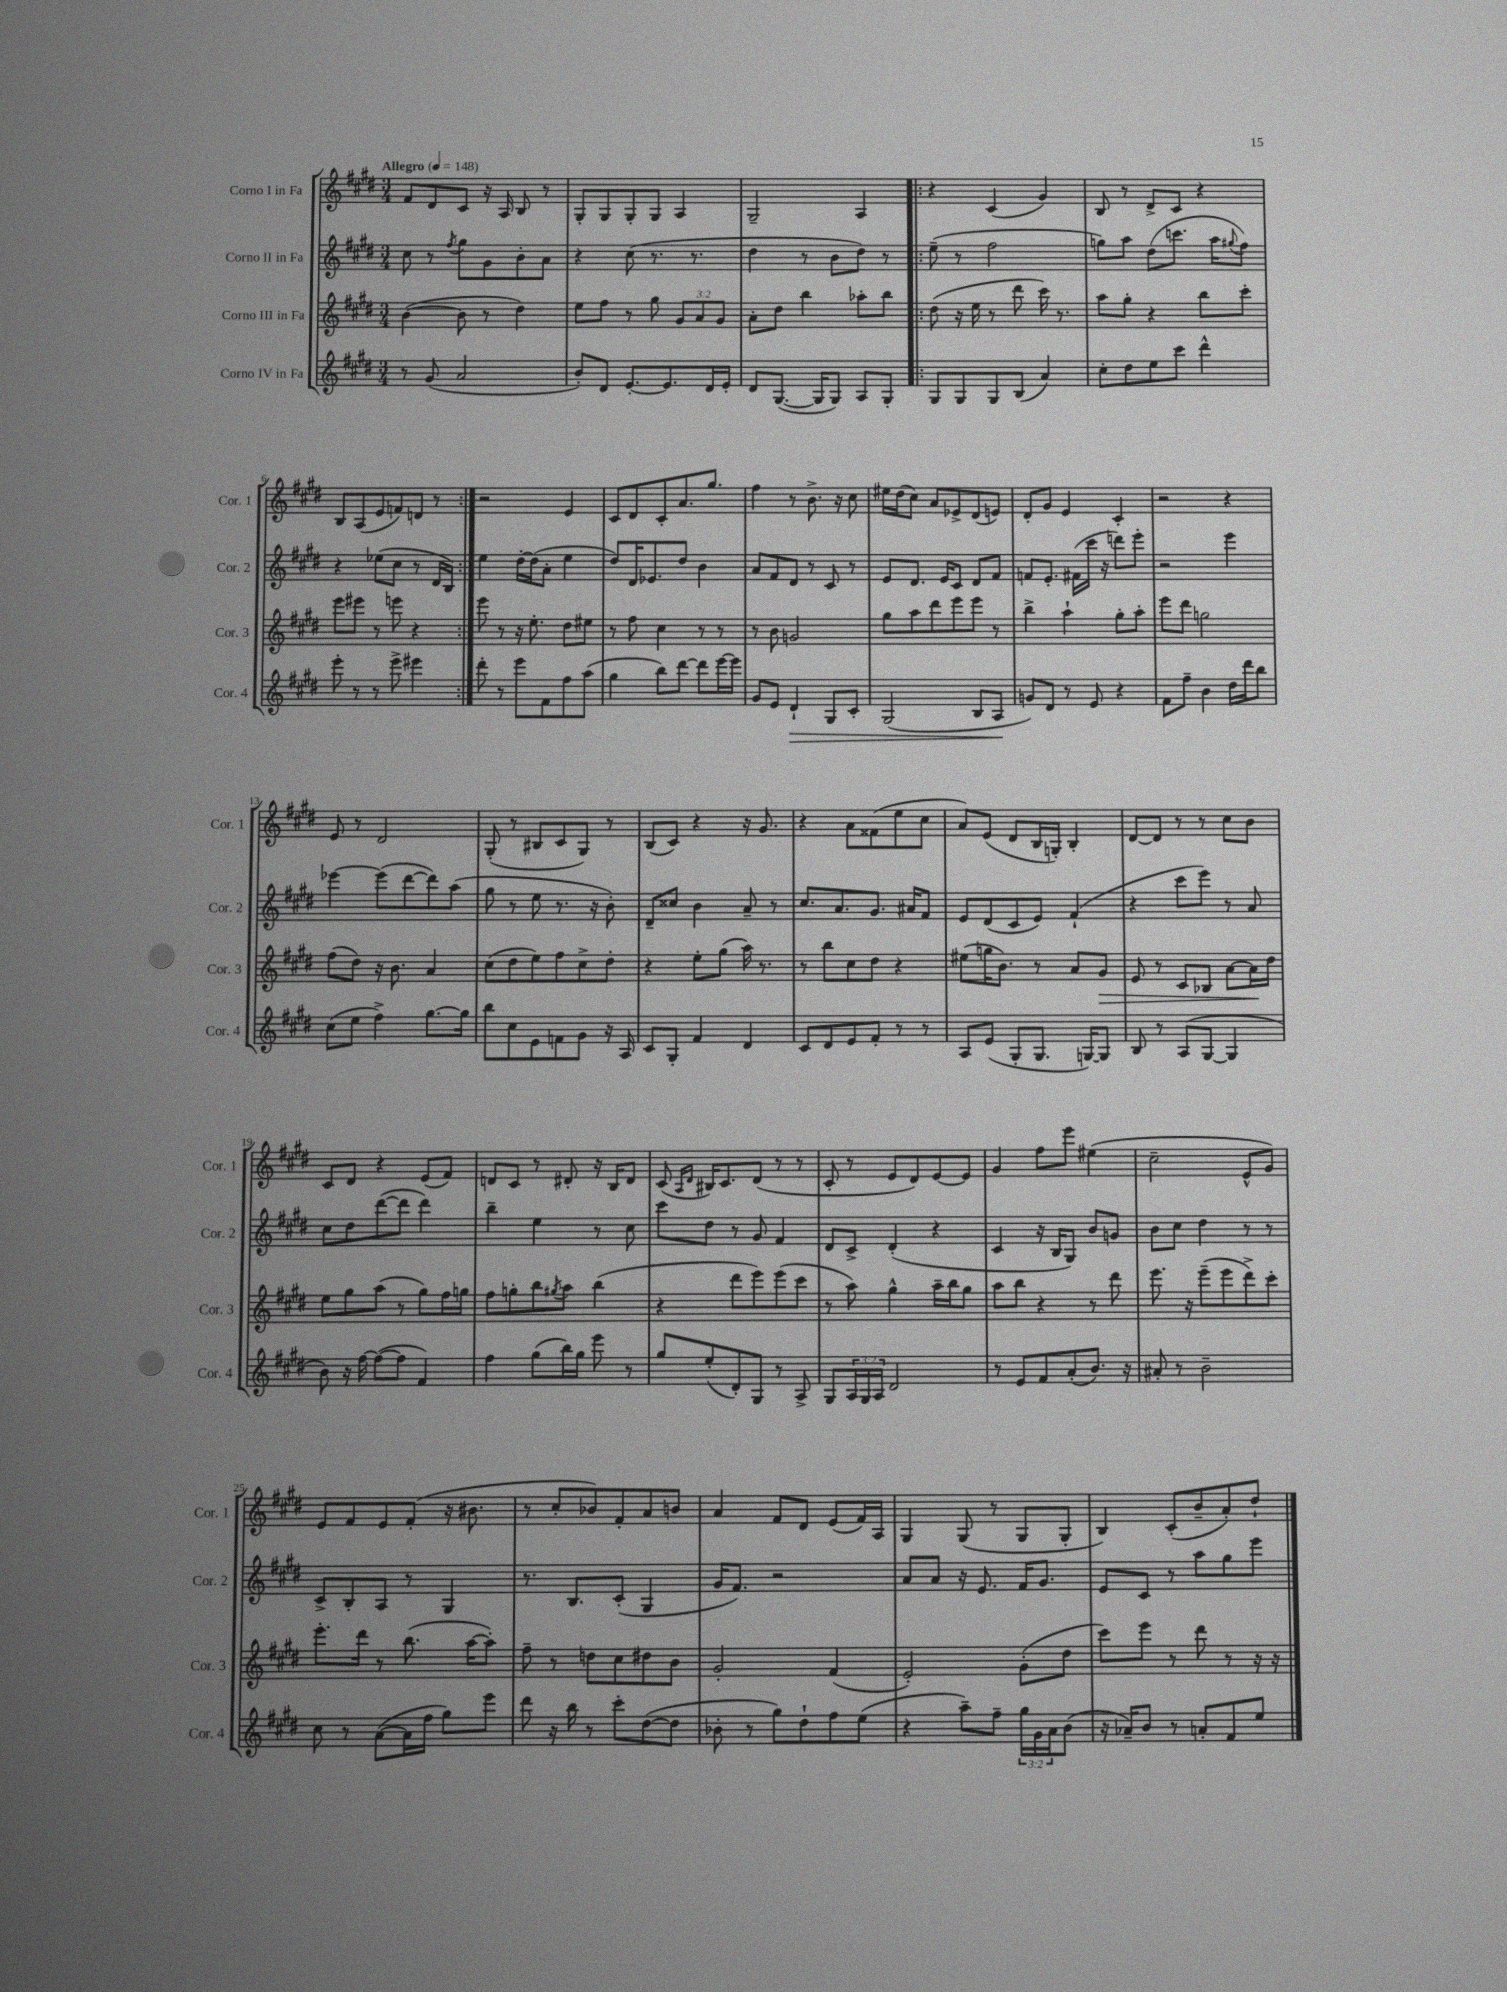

**kern	**kern	**kern	**kern
*staff4	*staff3	*staff2	*staff1
*clefG2	*clefG2	*clefG2	*clefG2
*k[f#c#g#d#]	*k[f#c#g#d#]	*k[f#c#g#d#]	*k[f#c#g#d#]
*M3/4	*M3/4	*M3/4	*M3/4
*MM148	*MM148	*MM148	*MM148
8r	([4b	8cc#	8f#
(8g#	.	8r	8d#
.	.	8qff#	.
2a	8b]	8gg#	8c#
.	8r	8g#	16r
.	.	.	16A
.	4dd#)	8b'	8B
.	.	8a	8r
=	=	=	=
8b')	8ee	4r	8G#'
8d#	8ff#	.	8G#
[8.e'	8r	(8cc#	8G#'
.	8gg#	8.r	8G#
8.e]	.	.	.
.	12g#	.	4A
.	.	8.r	.
.	12a	.	.
16d#	.	.	.
.	12g#	.	.
16e'	.	.	.
=	=	=	=
8d#	8a'	4dd#	2G#~
([8.G#	8dd#	.	.
.	4bb	8r	.
16G#]	.	.	.
8G#)	.	8b	.
8A	8aa-'	8dd#)	4A
8G#'	8bb	8r	.
=!|:	=!|:	=!|:	=!|:
8G#	(8dd#	(8ee~	4r
8G#	16r	8r	.
.	16ee	.	.
8G#	8r	2ff#	(4c#
(8B	8ddd#	.	.
4a)	16ccc#)	.	4g#)
.	8.r	.	.
=	=	=	=
8cc#'	8aa	8gg)	8B
8dd#	8gg#'	8aa	8r
8ee	4r	(8dd#	8d#^
8ccc#	.	8.ccc	8c#
4ddd#^^	8bb	.	4r
.	.	16aa	.
.	.	8qqgg#	.
.	8ccc#'	8ff#)	.
=	=	=	=
8eee'	8eee	4r	8B
8r	8eee#	.	(8A
8r	8r	(8ee-	8e
8eee^	8eee	8cc#	8f)
4eee#	4r	8r	8d
.	.	16d#	8r
.	.	16B)	.
=:|!	=:|!	=:|!	=:|!
8ddd#'	8eee	4ee	2r
8r	8r	.	.
8eee	16r	[16dd#'	.
.	8.ee'	(16dd#]	.
8f#	.	8a'	.
8ff#	8dd#	4ee	4e
(8aa	8ee#	.	.
=	=	=	=
4gg#	8r	8dd#)	8c#
.	8ff#	16d#	8d#
.	.	8.e-	.
8bb)	4cc#	.	8c#'
[8ddd#	.	8dd#	8.a
8ddd#]	8r	4b	.
.	.	.	8.gg#
[16eee	8r	.	.
16eee]	.	.	.
=	=	=	=
8g#	8r	8a	4ff#
8e	8b	8f#	.
4d#`	2g	8d#	8r
.	.	8r	8.b^
8G#	.	8c#	.
.	.	.	16r
8c#'	.	8r	8cc#
=	=	=	=
(2G#	8gg#	8e	16ee#
.	.	.	(16dd#
.	8aa	8.d#	8cc#)
.	8ddd#	.	8a
.	.	16e	.
.	8eee	8c#	8e-^
8B	8eee	8d#	(8d#
8A	8r	8f#	8e)
=	=	=	=
8g)	4bb^	8f	8d#'
8d#	.	8.e'	8g#
8r	4aa`	.	4e
.	.	(16f#	.
8e	.	16ccc#	.
.	.	16r	.
4r	8gg#'	8ddd)	4c#'
.	8aa'	8eee'	.
=	=	=	=
8f#	8eee	2r	2r
8ff#~	8ddd#	.	.
4b	2gg	.	.
16dd#	.	4eee	4r
16ddd#	.	.	.
8bb	.	.	.
=	=	=	=
(8cc#	(8ff#	[4eee-	8e
8ee	8dd#)	.	8r
4ff#^)	16r	(8eee-]	2d#
.	8.b	.	.
.	.	[8ddd#	.
[8.gg#	4a	8ddd#])	.
.	.	(8aa	.
16gg#]	.	.	.
=	=	=	=
8bb	(8cc#	8gg#	(8G#'
8cc#	8dd#	8r	8r
8e	8ee)	8ee	8B#
8f	8ff#	8.r	8c#
8g#	8cc#^	.	8G#)
.	.	16r	.
16r	8dd#'	8b')	8r
16A	.	.	.
=	=	=	=
8c#	4r	8d#~	(8B
8G#'	.	8cc##	8c#)
4f#	8ee'	4b	4r
.	(8gg#	.	.
4d#	16aa)	8a~	16r
.	8.r	.	8.g#
.	.	8r	.
=	=	=	=
8c#	8r	8.cc#	4r
8d#	8bb	.	.
.	.	8.a	.
8e	8cc#	.	8a
8f#'	8dd#	8.g#	(8f##
8r	4r	.	8ee
.	.	16a#	.
8r	.	8f#	8cc#
=	=	=	=
8A	(8ee#	8e	8a)
(8e	16gg	(8d#	(8e
.	8.b)	.	.
8G#'	.	8c#	8d#
8.G#	8r	8e)	16B
.	.	.	16G')
.	8a	(4f#`	4B'
[16G)	.	.	.
8G]	8g#	.	.
=	=	=	=
8B	8e	4r	[8d#
8r	8r	.	8d#]
(8A	8c#	8ccc#	8r
[8G#	8B-	8eee)	8r
4G#]	[8a	8r	8cc#
.	16a]	8a	8b
.	16dd#	.	.
=	=	=	=
8b)	8ee	8cc#	8c#
16r	8gg#	8dd#	8d#
[16ff#	.	.	.
(8ff#_	(8aa	([8ddd#	4r
8ff#]	8r	8ddd#]	.
4f#)	8gg#)	4ddd#)	(8e
.	16ff#	.	8f#)
.	16gg	.	.
=	=	=	=
4ff#	8ff#	4bb~	8d
.	8gg'	.	8c#
(8gg#	8bb	4ee	8r
.	8qgg#	.	.
16bb)	8aa	.	8d#'
16gg#	.	.	.
8eee	(4bb	8r	16r
.	.	.	16B
8r	.	8cc#	8d#
=	=	=	=
8gg#	4r	8ccc#	(8c#
.	.	.	16qqA
.	.	.	16qqd#
(8ee'	.	8dd#	16B#)
.	.	.	8.c#
8d#')	8ddd#	8r	.
8G#	8eee)	8g#	(8d#
8r	(8eee	4f#	8r
8A^	8ccc#	.	8r
=	=	=	=
8G#	8r	8d#	8c#'
24A	8aa)	8c#^	8r
24G#	.	.	.
24A	.	.	.
2d#	4gg#^^	(4d#'	8e
.	.	.	8d#)
.	16aa~	4r	[8e
.	16bb	.	.
.	8gg#	.	8e]
=	=	=	=
8r	8aa	4c#	4g#
8e	8bb	.	.
8f#	4r	16r	8ff#
.	.	16B	.
(8a'	.	8G#)	8eee
8.b)	8r	8b	(4ee#
.	8ddd#	8g	.
16r	.	.	.
=	=	=	=
8a#'	8.eee	8b	2cc#~
8r	.	8cc#	.
.	16r	.	.
2b~	(8eee~	4dd#	.
.	8eee	.	.
.	8ddd#^)	8r	8e^^
.	8ccc#'	8r	8g#)
=	=	=	=
8cc#	8.eee'	8c#^	8e
8r	.	8B'	8f#
.	16ddd#	.	.
([8a	8r	8A	8e
16a]	(8.bb	8r	(8f#'
16ff#	.	.	.
8gg#)	.	4G#	16r
.	[16aa	.	8.b#
8eee	8aa'])	.	.
=	=	=	=
8ddd#	8ff#~	8.r	8r
16r	8r	.	8cc#'
16bb	.	8.B	.
8r	8dd	.	8b-)
8ccc#'	8cc#	(8c#'	8f#'
([8dd#	8dd#	4G#	8a
8dd#]	8b	.	8b
=	=	=	=
8b-'	2g#'	16g#	4a
.	.	8.f#)	.
8r	.	.	.
8gg#)	.	2r	8f#
8dd#`	.	.	8d#
8ff#	(4f#	.	(8e
(8ee	.	.	16f#)
.	.	.	16A
=	=	=	=
4r	2e')	8a	4G#
.	.	8a	.
8aa~)	.	16r	(8G#
.	.	8.e	.
8ff#~	.	.	8r
24gg#	(8g#'	16f#	8G#
24g#	.	.	.
.	.	8.g#	.
24a	.	.	.
(8b	8dd#	.	8G#'
=	=	=	=
16r	8ccc#)	8e	4B)
16a-~)	.	.	.
8b	8eee	8c#	.
8r	8r	8r	(8c#'
8a'	8ddd#	8aa	8b~
8f#	8r	8gg#	8a')
8ee	16r	8eee	8dd#`
.	16r	.	.
==	==	==	==
*-	*-	*-	*-
